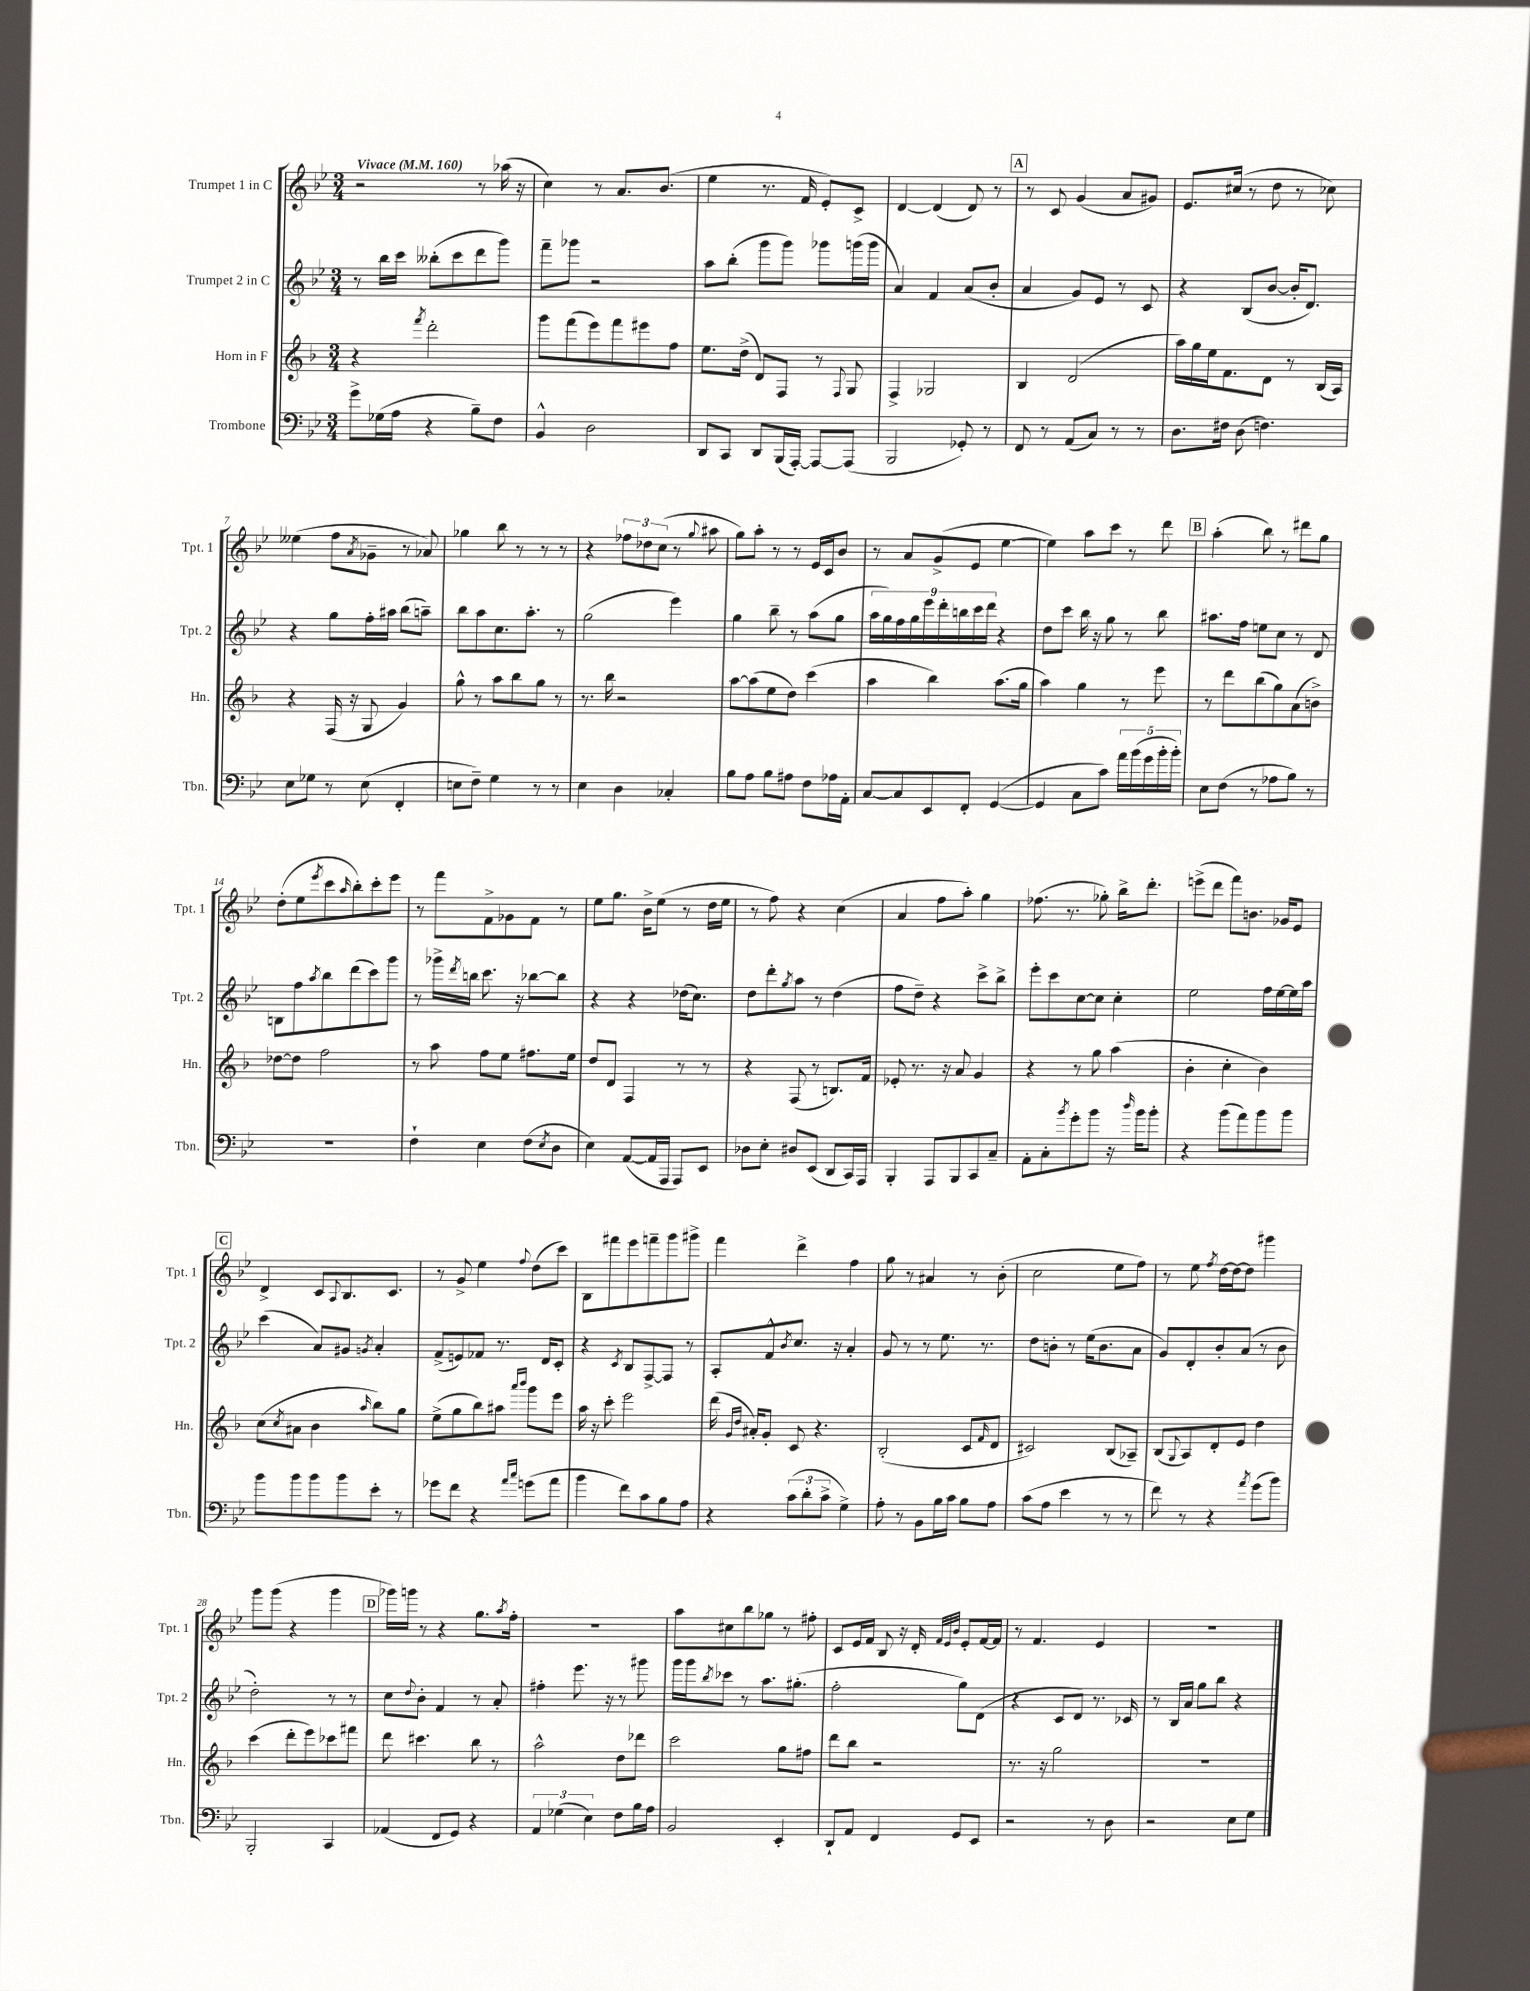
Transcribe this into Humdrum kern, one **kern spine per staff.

**kern	**kern	**kern	**kern
*staff4	*staff3	*staff2	*staff1
*clefF4	*clefG2	*clefG2	*clefG2
*k[b-e-]	*k[b-]	*k[b-e-]	*k[b-e-]
*M3/4	*M3/4	*M3/4	*M3/4
*MM160	*MM160	*MM160	*MM160
8g^	4r	8r	2r
(16G-	.	16bb-	.
16A	.	16ccc	.
.	8qfff	.	.
4r	2ddd'	(8bb--'	.
.	.	8ccc	.
8B-~)	.	8ddd	8r
8F	.	8ggg)	(16aa-
.	.	.	16r
=	=	=	=
4BB-^^	8ggg	8fff~	4cc)
.	(8fff	8ggg-	.
2D	8eee)	2r	8r
.	8fff	.	8.a
.	8eee#	.	.
.	.	.	(8.b-
.	8ff	.	.
=	=	=	=
8DD	8.ee	8aa	4ee-
8CC	.	(8bb-'	.
.	(16dd^	.	.
8DD	8d)	8ggg	8.r
(16BBB-	8F	8ggg)	.
[16AAA')	.	.	16f
8AAA_	8r	8ggg-	8e-')
.	8qqF	.	.
(8AAA]	8G	(16ggg	8c^
.	.	16ggg	.
=	=	=	=
2BBB-	4F^	4a)	[4d
.	2G-	4f	(4d]
8GG-')	.	(8a	8d)
8r	.	8b-'	8r
=	=	=	=
8FF	4B-	4a	8r
8r	.	.	8c
(8AA	(2d	8g)	(4g
8C)	.	8e-	.
8r	.	8r	8a
8r	.	8c	8g#)
=	=	=	=
8.D	16aa)	4r	8.e-
.	16gg	.	.
.	16ee	.	.
16F#	8.f	.	(16cc#
(8D	.	(8B-	8r
4.F)	8d	[8b-	8dd
.	8r	16b-']	8r
.	.	8.d)	.
.	(16B-	.	8cc-)
.	16A)	.	.
=	=	=	=
8E-	4r	4r	(4ee--
8G-	.	.	.
8r	(16F	8gg	8ff
.	16r	.	.
.	.	.	8qa
(8E-	8G	16ff'	8g-~
.	.	16aa#	.
4FF'	4g)	(8bb-	8r
.	.	8aa~)	8a-)
=	=	=	=
8E	8gg^^	8bb-	4gg-
8F~)	8r	8aa	.
4G	8aa	8.cc	8bb-
.	8bb-	.	8r
.	.	8.aa'	.
8r	8gg	.	8r
8r	8r	8r	8r
=	=	=	=
4E-	8.r	(2gg	4r
.	16bb-	.	.
4D	2r	.	12ff-
.	.	.	12dd-
.	.	.	(12cc
4C-'	.	4eee-)	8r
.	.	.	8qqgg
.	.	.	8aa#
=	=	=	=
8B-	[8aa	4gg	8gg)
8A	(8aa]	.	8aa'
8B-	8ee	8bb-~	8r
8A#	8dd)	8r	8r
8F	(4ccc	(8aa	16e-
.	.	.	16c
16A-	.	8gg	8b-
16AA'	.	.	.
=	=	=	=
[8C	4aa	18aa	8r
.	.	18gg)	.
.	.	18ff	.
8C]	.	.	8a
.	.	18gg	.
.	.	18eee-	.
8EE-	4bb-)	.	(8g^
.	.	18ddd'	.
.	.	18bb	.
8FF'	.	.	8e-
.	.	18ccc	.
.	.	18ddd	.
([4GG	(8.aa	4r	[4ee-
.	16gg	.	.
=	=	=	=
4GG]	4aa)	8dd	4ee-])
.	.	8ccc	.
8C	4gg	16bb-	8aa
.	.	16r	.
8c)	.	8gg	8ccc
20a	8r	8r	8r
(20b-	.	.	.
20g	.	.	.
.	8eee	8bb-	8ddd
20b-'	.	.	.
20b-')	.	.	.
=	=	=	=
8E-	8r	8.aa#	(4aa'
(8F	8ddd	.	.
.	.	16ff	.
8r	(8bb-	8ee	8bb-)
8A-	8gg)	8cc	8r
8B-)	(8a	8r	8ddd#
8r	8b^)	8d	8gg
=	=	=	=
2.r	[8dd-	8B	(8dd'
.	8dd-]	8ff	8ee-
.	.	8qaa	8qeee-
.	2ff	8bb-	8ccc
.	.	.	16qqaa
.	.	(8ddd	8bb-')
.	.	8ccc)	8ccc'
.	.	8ggg	8eee-
=	=	=	=
4F`	8r	8r	8r
.	8aa	16ggg-^	8fff
.	.	8qddd	.
.	.	16bb	.
4E-	8ff	8.ccc	8f^
.	8ee	.	8g-
.	.	16r	.
(8F	8.ff#	[8bb-	8f
8qE-	.	.	.
8D	.	8bb-]	8r
.	16ee	.	.
=	=	=	=
4E-)	8dd	4r	8ee-
.	8d	.	8.gg
([8AA	4F	4r	.
.	.	.	16b-^
16AA]	.	.	(8ee-
16AAA	.	.	.
8AAA)	8r	(16dd-	8r
.	.	8.cc)	.
8EE-	8r	.	16dd
.	.	.	16ee-
=	=	=	=
8D-	4r	8dd	8r
8E-'	.	8ddd'	8ff)
.	.	8qgg	.
8D#	(8F	8aa	4r
(8EE-	8r	8r	.
8DD	8.B)	(4dd	(4cc
16CC)	.	.	.
16AAA	16f	.	.
=	=	=	=
4BBB-'	8e-'	8ff	4a
.	8.r	8dd~)	.
8AAA	.	4r	8ff
.	16r	.	.
8BBB-	8a	.	8aa')
8CC	4g	8ccc^	4gg
8C~	.	8bb-^	.
=	=	=	=
8AA'	4r	8eee-'	(8.ff-
8C'	.	8ccc	.
.	.	.	8.r
8qb-	.	.	.
8g'	8r	[8cc	.
8b-	8gg	8cc]	8gg-')
16r	(4aa	4cc'	16bb-^
16qqdd	.	.	.
16b-	.	.	8.ddd'
8b-'	.	.	.
=	=	=	=
4r	4b-'	2ee-	(8eee^
.	.	.	8ddd
(8b-	4cc'	.	8fff)
8a)	.	.	8.b
8b-	4b-)	16ff	.
.	.	[16ee-	16g-
8b-	.	16ee-]	8e-
.	.	16aa	.
=	=	=	=
8b-	(8cc	(4ccc	4d^
.	8qcc	.	.
8b-	8a#	.	.
8b-	4b-	8a)	8c
.	.	.	8qqA
8b-	.	8g#	8.B-
.	16qqaa	8qg	.
8e-'	8bb-)	4a'	.
.	.	.	8.c
8r	8gg	.	.
=	=	=	=
8g-	(8ee^	(8f^	8r
8f	8gg	8e)	8g^
4r	8bb-)	8f-	4ee-
.	8aa#	8.r	.
16qqa	16qqaaa	.	.
16qqcc	16qqbbb-	.	8qqff
(8g	8ggg	.	(8dd
.	.	16d	.
8a	8eee	8c'	8ccc)
=	=	=	=
4b-	16aa	4r	8B-
.	16r	.	.
.	8ccc'	.	8fff#
.	.	8qc	.
8f)	2eee	8B-	8eee-
8c	.	[8F^	8fff~
8B-	.	8F]	8ggg
8A	.	8r	8ggg#^
=	=	=	=
4r	(16ddd	8A'	4fff
.	16qqg	.	.
.	16qqdd	.	.
.	16a#')	.	.
.	8g'	8f^^	.
.	.	8qb-	.
(12c	8c	8.cc	4ddd^
12d'	.	.	.
.	4.r	.	.
12c^	.	.	.
.	.	16r	.
4G^)	.	4a'	4ff
=	=	=	=
8A'	(2B-'	8g	8gg
8r	.	8r	8r
8BB-	.	8r	4a#
16B-	.	8.ee-	.
16c	.	.	.
8B-	8c	.	8r
.	.	8.r	.
.	16qqf	.	.
8A	8d	.	(8b-'
=	=	=	=
(8c	2c#)	8dd	2cc
8A	.	8b'	.
4e-	.	8r	.
.	.	(16ee-	.
.	.	8.b	.
8r	(8B-	.	8ee-
8r	8A-~)	8a	8ff)
=	=	=	=
8f)	(8B-	8g)	8r
.	8qqG	.	.
8r	8A)	8d'	8ee-
.	.	.	8qff
4r	8d'	8b-'	[16dd
.	.	.	16dd_
.	8e	(8a	8dd]
8qa	.	.	.
(8g	4dd	8r	4ggg#
8b-)	.	8b-	.
=	=	=	=
2BBB-'	(4ccc	2dd')	8ggg
.	.	.	(8ggg
.	8ddd'	.	4r
.	8eee)	.	.
4CC	8ccc-	8r	4ggg
.	8fff#	8r	.
=	=	=	=
(4AA-	8ddd	8cc	16ggg-)
.	.	.	16ggg
.	.	8qqdd	.
.	4.ccc#	8b-'	8r
8FF	.	4f	4r
8GG)	.	.	.
4r	8bb-	8r	8.gg
.	8r	8a'	.
.	.	.	8qaa
.	.	.	16ff'
=	=	=	=
6AA	2aa^^	4ff#'	2.r
(6G-	.	.	.
.	.	8.eee-	.
6E-)	.	.	.
.	.	16r	.
8F	8dd	8r	.
16B-	8ddd-	8ggg#	.
16A	.	.	.
=	=	=	=
2BB-	2ccc	16ggg	8aa
.	.	16ggg	.
.	.	8qbb-	.
.	.	8ccc-	8cc#
.	.	8r	8bb-
.	.	8.aa	8gg-
4EE-'	8gg	.	8r
.	.	(8.gg#'	.
.	8ff#	.	8ff#'
=	=	=	=
8DD`	8ddd	2ff'	8c
8AA	8bb-	.	16e-
.	.	.	16f
4FF	2r	.	8B-
.	.	.	16r
.	.	.	16d'
.	.	.	32qqf
.	.	.	32qqe-
.	.	.	32qqb-
8GG	.	8gg)	8e-'
8EE-	.	(8d	[16f
.	.	.	16f]
=	=	=	=
2r	8.r	4r	8r
.	.	.	4.f
.	16r	.	.
.	2gg	8c	.
.	.	8d)	.
8r	.	8.r	4e-
8D	.	.	.
.	.	16c-	.
=	=	=	=
2r	2.r	8r	2.r
.	.	16B-	.
.	.	16a	.
.	.	8gg	.
.	.	8bb-	.
8E-	.	4r	.
8G	.	.	.
==	==	==	==
*-	*-	*-	*-
